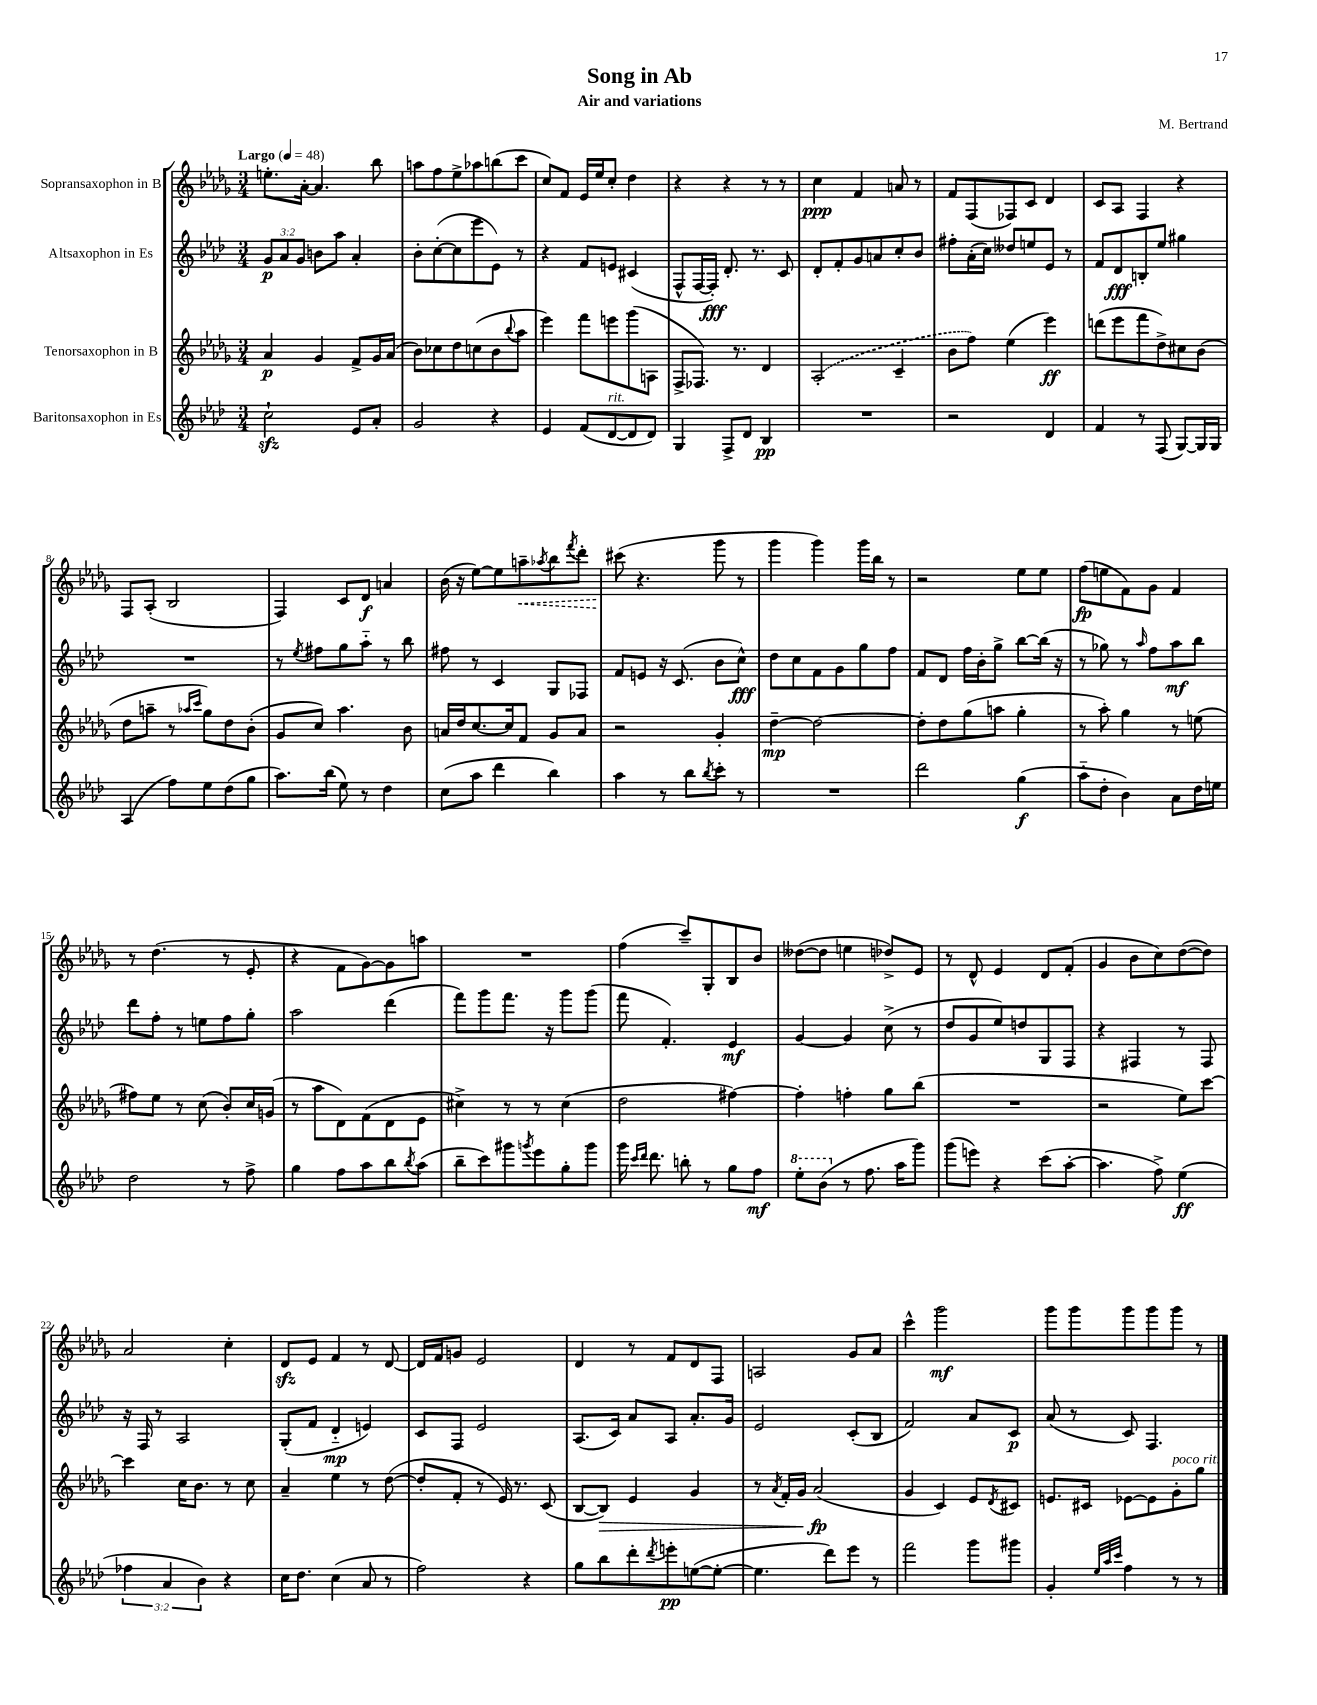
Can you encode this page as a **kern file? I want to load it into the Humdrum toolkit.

**kern	**kern	**kern	**kern
*staff4	*staff3	*staff2	*staff1
*clefG2	*clefG2	*clefG2	*clefG2
*k[b-e-a-d-]	*k[b-e-a-d-g-]	*k[b-e-a-d-]	*k[b-e-a-d-g-]
*M3/4	*M3/4	*M3/4	*M3/4
*MM48	*MM48	*MM48	*MM48
2cc`	4a-	12g	8.ee'
.	.	12a-	.
.	.	12g	.
.	.	.	[16a-'
.	4g-	8b	4.a-]
.	.	8aa-	.
8e-	8f^	4a-'	.
8a-'	16g-	.	8bb-
.	(16a-	.	.
=	=	=	=
2g	8b-)	8b-'	8aa
.	8cc-	([8cc'	8ff
.	8dd-	8cc]	8ee-^
.	(8cc	8eee-	8aa-
4r	8b-	8e-)	(8bb
.	8qqbb-	.	.
.	8aa-	8r	8ccc
=	=	=	=
4e-	4eee-)	4r	8cc)
.	.	.	8f
(8f	8fff	8f	16e-
.	.	.	16ee-
[8d-	8eee	8e	8cc'
8d-]	(8ggg-	(4c#	4dd-
8d-)	8A	.	.
=	=	=	=
4G	8F^	8F^^	4r
.	8.F-)	[16F	.
.	.	16F'])	.
8F^	.	8.d-'	4r
.	8.r	.	.
8d-	.	.	.
.	.	8.r	.
4B-	4d-	.	8r
.	.	8c	8r
=	=	=	=
2.r	(2A-'	8d-'	4cc
.	.	8f'	.
.	.	8g	4f
.	.	8a	.
.	4c~	8cc'	8a
.	.	8b-	8r
=	=	=	=
2r	8b-	8ff#'	8f
.	8ff)	(16a-'	(8F
.	.	16cc)	.
.	(4ee-	8dd--	8F-)
.	.	8ee	8c
4d-	4eee-)	8e-	4d-
.	.	8r	.
=	=	=	=
4f	(8ddd	8f	8c
.	8eee-	8d-	8A-
8r	8fff	8B'	4F
(8F	8dd-^)	8ee-	.
[8G)	8cc#	4gg#	4r
16G]	(8b-	.	.
16G	.	.	.
=	=	=	=
(4A-	8dd-	2.r	8F
.	8aa~	.	(8A-'
8ff)	8r	.	2B-
.	16qqaa-	.	.
.	16qqccc	.	.
8ee-	8gg-)	.	.
(8dd-	8dd-	.	.
8gg	(8b-'	.	.
=	=	=	=
8.aa-)	8g-	8r	4F)
.	.	8qee-	.
.	8cc)	8ff#	.
(16bb-	.	.	.
8ee-)	4.aa-	8gg	8c
8r	.	8aa-'~	8d-
4dd-	.	8r	4a
.	8b-	8bb-	.
=	=	=	=
(8cc	16a	8ff#	(16b-
.	16dd-	.	16r
8aa-	[8.cc	8r	[8ee-)
4ddd-	.	4c	8ee-]
.	16cc]	.	.
.	8f	.	8aa~
.	.	.	8qaa-
4bb-)	8g-	8G	8bb-
.	.	.	8qfff
.	8a	8F-	8ddd-'
=	=	=	=
4aa-	2r	8f	(8ccc#
.	.	8e	4.r
8r	.	16r	.
.	.	(8.c	.
8bb-	.	.	.
8qbb-	.	.	.
8ccc'	4g-'	8b-	8ggg-
8r	.	8cc^^)	8r
=	=	=	=
2.r	[4dd-~	8dd-	4ggg-
.	.	8cc	.
.	2dd-_	8f	4ggg-)
.	.	8g	.
.	.	8gg	16ggg-
.	.	.	16bb-
.	.	8ff	8r
=	=	=	=
2ddd-	8dd-']	8f	2r
.	8dd-	8d-	.
.	(8gg-	16ff	.
.	.	16b-'	.
.	8aa	8gg^	.
(4gg	4gg-'	[8bb-	8ee-
.	.	(16bb-]	8ee-
.	.	16r	.
=	=	=	=
8aa-'~	8r	8r	(8ff
8dd-'	8aa-')	8gg-)	8ee
4b-)	4gg-	8r	8f)
.	.	16qqaa-	.
.	.	8ff	8g-
8a-	8r	8aa-	4f
16dd-	(8ee	8bb-	.
16ee	.	.	.
=	=	=	=
2dd-	8ff#)	8ddd-	8r
.	8ee-	8ff'	(4.dd-
.	8r	8r	.
.	(8cc	8ee	.
8r	8b-')	8ff	8r
8ff^	16cc	8gg'	8e-'
.	(16g	.	.
=	=	=	=
4gg	8r	2aa-	4r
.	8aa-	.	.
8ff	8d-)	.	8f
8aa-	(8f	.	[8g-)
8bb-	8d-	(4ddd-	8g-]
8qbb-	.	.	.
(8aa-	8e-	.	8aa
=	=	=	=
8bb-~	4cc#^)	8fff)	2.r
8ccc)	.	8ggg	.
8ggg#	8r	8.fff	.
8qggg	.	.	.
8eee-	8r	.	.
.	.	16r	.
8gg'	(4cc#	8ggg	.
8ggg	.	(8ggg	.
=	=	=	=
16ggg	2dd-	8fff	(4ff
16qqccc	.	.	.
16qqddd-	.	.	.
8.ddd-	.	.	.
.	.	4.f')	.
8bb'	.	.	8ccc~)
8r	.	.	8G-'
8gg	[4ff#)	4e-	8B-
8ff	.	.	8b-
=	=	=	=
8eee-'	4ff#']	[4g	([8dd--
(8bb-	.	.	8dd--]
8r	4ff'	4g]	4ee
8.ff	.	.	.
.	8gg-	(8cc^	8dd-^)
16aa-	.	.	.
8ggg)	(8bb-	8r	8e-
=	=	=	=
(8ggg	2.r	8dd-	8r
8eee)	.	8g	8d-^^
4r	.	8ee-)	4e-
.	.	8dd	.
(8ccc	.	8G	8d-
[8aa-'	.	8F	(8f'
=	=	=	=
4.aa-]	2r	4r	4g-
.	.	4F#	8b-
8ff^)	.	.	8cc)
(4ee-	8ee-)	8r	([8dd-
.	[8ccc	8F#	8dd-])
=	=	=	=
6ff-	4ccc]	16r	2a-
.	.	16F	.
.	.	8r	.
6a-	.	.	.
.	16cc	2A-	.
.	8.b-	.	.
6b-)	.	.	.
4r	8r	.	4cc'
.	8cc	.	.
=	=	=	=
16cc	4a-~	(8G'	8d-
8.dd-	.	.	.
.	.	8f	8e-
(4cc	4ee-	4d-'~	4f
8a-	8r	4e)	8r
8r	([8dd-	.	[8d-
=	=	=	=
2ff)	8dd-']	8c	16d-]
.	.	.	16f
.	8f'	8F	8g
.	8r	2e-	2e-
.	16e-)	.	.
.	8.r	.	.
4r	.	.	.
.	(8c	.	.
=	=	=	=
8gg	[8B-	(8.A-	4d-
8bb-	8B-])	.	.
.	.	16c)	.
8ddd-'	4e-	8a-	8r
8qddd-	.	.	.
8eee'	.	8A-	8f
([8ee	4g-	8.a-'	8d-
8ee'_	.	.	8F
.	.	16g	.
=	=	=	=
4.ee]	8r	2e-	2A
.	8qa-	.	.
.	16f'	.	.
.	16g-	.	.
.	(2a-	.	.
8ddd-)	.	.	.
8eee-	.	(8c'	8g-
8r	.	8B-	8a-
=	=	=	=
2fff	4g-	2f)	4ccc^^
.	4c)	.	2ggg-
8ggg	8e-	8a-	.
.	8qd-	.	.
8ggg#	8c#	8c	.
=	=	=	=
4g'	8.e	(8a-	8ggg-
.	.	8r	8ggg-
.	16c#	.	.
32qqee-	.	.	.
32qqaa-	.	.	.
32qqccc	.	.	.
4ff	[8e-	8c)	8ggg-
.	8e-]	4.F	8ggg-
8r	8g-'	.	8ggg-
8r	8gg-	.	8r
==	==	==	==
*-	*-	*-	*-
